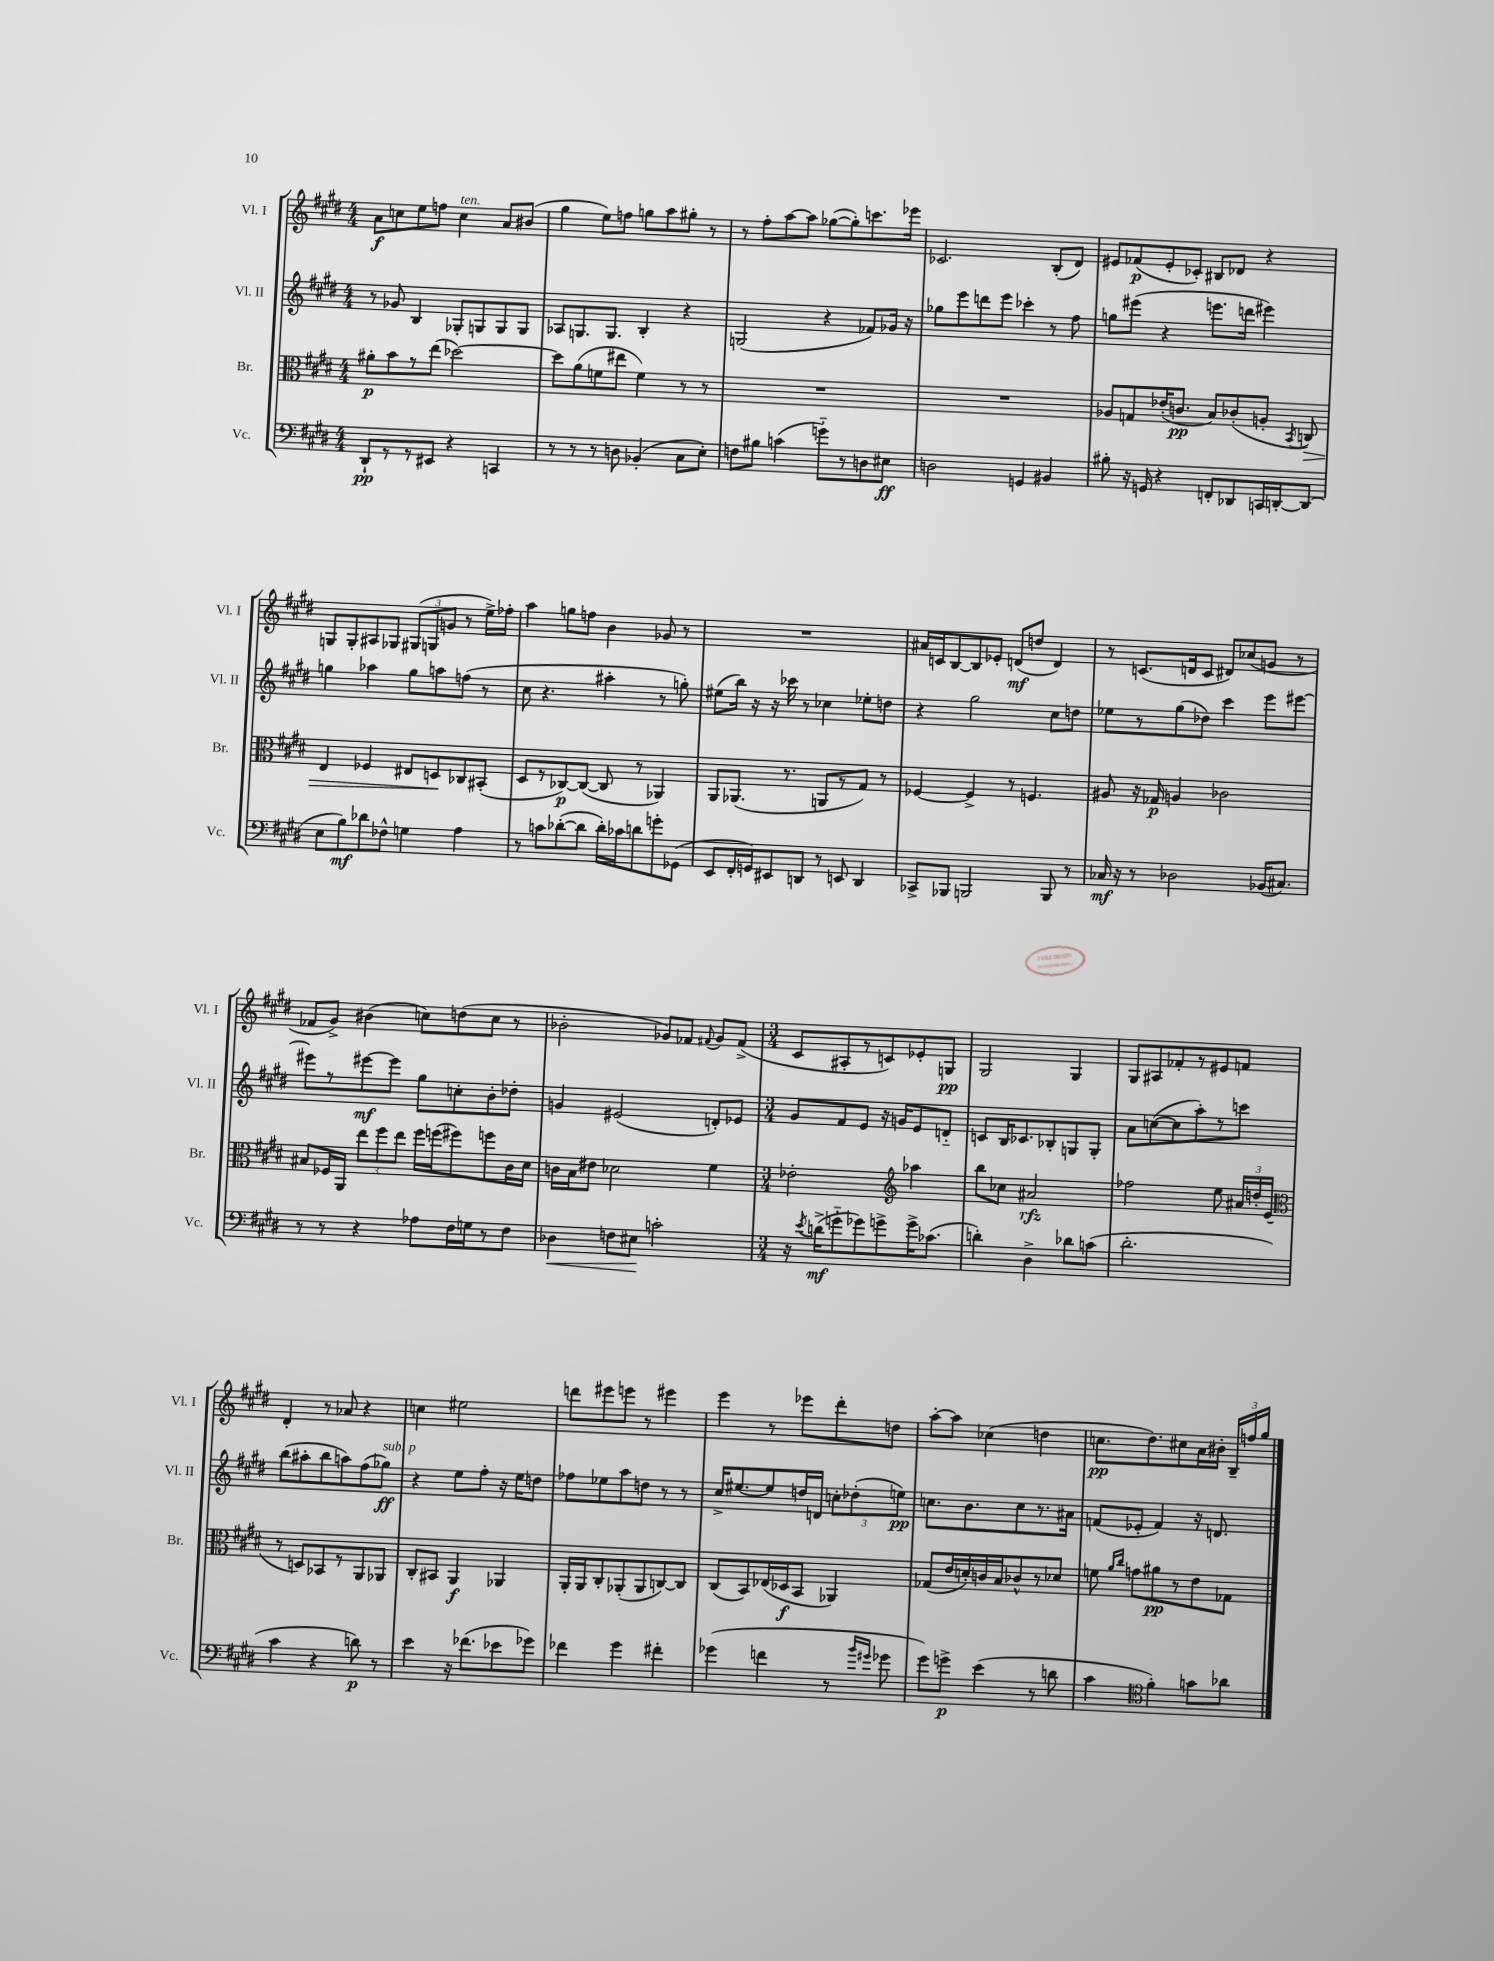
<<
\new StaffGroup <<
\new Staff = "s0" \with { instrumentName = "Vl. I" shortInstrumentName = "Vl. I" } {
    \clef treble \key e \major \numericTimeSignature \time 4/4
    \autoBeamOff a'8[\f c''8 e''8 f''8] c''4^\markup { \italic "ten." } a'8[ bis'8]( |
    gis''4 e''8[) f''8] g''8[ a''8 gis''8]-. r8 |
    r8 fis''8[-. a''8~ a''8] ges''8[~( ges''8-.) c'''8. ees'''16] |
    ces'2. b8[-.( dis'8]) |
    eis'8[ fes'8\p( eis'8-. ces'8]-.) bis8[ des'8] r4 |
    g8[ g8-. ais8 ges8] \tuplet 3/2 { gis8[( g8 g'8] } r8 e''16[->) fes''16]-. |
    a''4 g''8[ f''8] b'4 ges'8 r8 |
    R1 |
    ais'16[ c'16 b8~ b8 ees'8]-. d'8[\mf( d''8] d'4) |
    r8 c'8.[( d'16 c'8] dis'8[) ces''8( g'8] r8 |
    fes'8[ gis'8]->) bis'4( c''8[) d''8( c''8] r8 |
    bes'2-. ges'8[) fes'8] \appoggiatura { fis'8 } ges'8[ fis'8]->( |
    \numericTimeSignature \time 3/4 cis'8[ ais8-. r8 c'8) ees'8-. g8]\pp |
    gis2 gis4 |
    gis8[ ais8 fes'8-. r8 eis'8 f'8] |
    dis'4-. r8 aes'8 r4 |
    c''4 eis''2 |
    d'''8[ eis'''8 e'''8] r8 eis'''4 |
    e'''4 r8 ees'''8[ dis'''8-. d''8] |
    a''8[~-. a''8] ces''4( d''4 |
    c''8.[\pp dis''8.) cis''8 a'16 bis'16]-. \tuplet 3/2 { b16[-- f''16 gis''16] } \bar "|." |
}
\new Staff = "s1" \with { instrumentName = "Vl. II" shortInstrumentName = "Vl. II" } {
    \clef treble \key e \major \numericTimeSignature \time 4/4
    \autoBeamOff r8 ges'8 b4 ges8[-. g8 g8 g8] |
    aes8[ g8. g8.] b4-. r4 |
    g2( r4 fes'8[) ges'16] r16 |
    ges''8[ e'''8 d'''8 e'''8] ces'''4-. r8 fis''8 |
    g''8[ eis'''8]( r4 e'''8.[ d'''16] eis'''4) |
    g''4 aes''4 g''8[ a''8 f''8]( r8 |
    cis''8 r4. ais''4-. r8 g''8-.) |
    eis''8[( b''16]) r16 r16 ces'''16 r8 ces''4 ees''8[-. d''8] |
    r4 gis''2 cis''8[ d''8] |
    ees''8[ r8 gis''8( des''8]) cis'''4 e'''8[ eis'''8]~ |
    eis'''8[ r8 eis'''8~\mf eis'''8] gis''8[ c''8-. b'8-. des''8]-. |
    g'4 eis'2( d'8[-.) ees'8] |
    \numericTimeSignature \time 3/4 gis'8[ fis'8 e'8] r16 g'16[ e'8 d'8]-_ |
    c'8[ b16 ces'8. bes8-. g8 g8]-. |
    a'8[ c''8~( c''8 a''8-.) r8 c'''8] |
    b''8[( ais''8-. b''8 a''8) fis''8( ges''8]\ff^\markup { \italic "sub. p" }) |
    r4 e''8[ fis''8]-. r16 e''16[ d''8] |
    fes''8[ ees''8 a''8 d''8] r8 r8 |
    cis''16[-> eis''8.~ eis''8 d''16 d'16] \tuplet 3/2 { c''8[-. des''8-.( e''8]\pp) } |
    c''8.[ b'8. c''8 r8. ais'16] |
    f'8[( ees'8]-. f'4) r16 d'8. \bar "|." |
}
\new Staff = "s2" \with { instrumentName = "Br." shortInstrumentName = "Br." } {
    \clef alto \key e \major \numericTimeSignature \time 4/4
    \autoBeamOff ais'8[-.\p b'8 r8 e''8]( des''2~) |
    des''8[ a'8( f'8 eis''8] f'4) r8 r8 |
    R1 |
    R1 |
    aes8[ g8 ees'16-.( c'8.]\pp b8[) ces'8-.( a8]-. \acciaccatura { b,8 } c8\>) |
    e4 fes4 eis8[ d8\! ces8 bis,8]-.( |
    dis8[ r8 ces8~\p) ces8]~( ces8 r8 aes,4) |
    a,8[ aes,8.]( r8. a,8[ r8 gis8]) r8 |
    fes4~ fes4-> r8 f4. |
    ais8 r16 ges16\p a4 ces'2 |
    bis8[ fes16 a,16] \tuplet 3/2 { e''8[ fis''8 e''8] } fis''16[ f''16( fis''8) f''8 cis'16 dis'16] |
    c'16[ b16 eis'8] des'2 fis'4 |
    \numericTimeSignature \time 3/4 ees'2-. \clef treble aes''4 |
    b''8[ ces''8] ais'2\rfz |
    fes''2 e''8 \tuplet 3/2 { ais'16[ d''16-. e'16]( } |
    \clef alto r8 d8[) bes,8 r8 a,8 aes,8] |
    cis8[-. bis,8] a,4\f aes,4 |
    a,16[-. a,16 cis8-. aes,8-.( aes,8 c8~) c8] |
    cis8[( b,8) ees16( des16\f b,8] aes,4) |
    ges8[( e'16 d'16-.) c'16 b16 ces'8-^ r8 des'8] |
    f'8 \grace { a'16[ cis''16] } g'8[ ais'8\pp r8 e'8 ges8] \bar "|." |
}
\new Staff = "s3" \with { instrumentName = "Vc." shortInstrumentName = "Vc." } {
    \clef bass \key e \major \numericTimeSignature \time 4/4
    \autoBeamOff dis,8[-!\pp r8 r8 eis,8] r4 c,4 |
    r8 r8 r8 d8 bes,4-.( cis8[ e8]-.) |
    f8[ bis8] c'4( g'8[-_) r8 d8 eis8]\ff |
    d2 g,4 bis,4 |
    bis8-. r16 g,16 r4 f,8[-. des,8 c,16 d,16~-. d,8]( |
    e8[ b8\mf) des'8 fes8]-^ g4 a4 |
    r8 c'8[ des'8~-.( des'8] des'16[-.) ces'16 d'8 g'8-. ges,8]( |
    e,8[ fis,16-. g,16) eis,8 d,8] r8 e,8 d,4 |
    ces,8[-> bes,,8] b,,2 b,,8 r8 |
    ces16\mf r16 r8 des2 bes,16[( cis8.]) |
    r8 r8 r4 aes8[ fis16 g16 r8 fis8] |
    des4\< f8[ eis8]\! c'2-. |
    \numericTimeSignature \time 3/4 r16 \acciaccatura { e'8 } d'16[->\mf( g'8-_ ges'8) g'8-> g'16-> ces'8.]( |
    d'4-.) dis4-> des'8[ c'8]( |
    dis'2.-. |
    cis'4 r4 d'8\p) r8 |
    e'4 r16 fes'8.[( ees'8 ges'8]) |
    fes'4 gis'4 fis'4-. |
    ges'4( f'4 r8 \grace { b'16[ gis'16] } ges'8 |
    gis'8[) g'8]->\p e'4( r8 d'8 |
    cis'4 \clef tenor fis'4-.) g'8[ aes'8] \bar "|." |
}
>>
>>
\layout { \context { \Score \remove "Bar_number_engraver" } }
